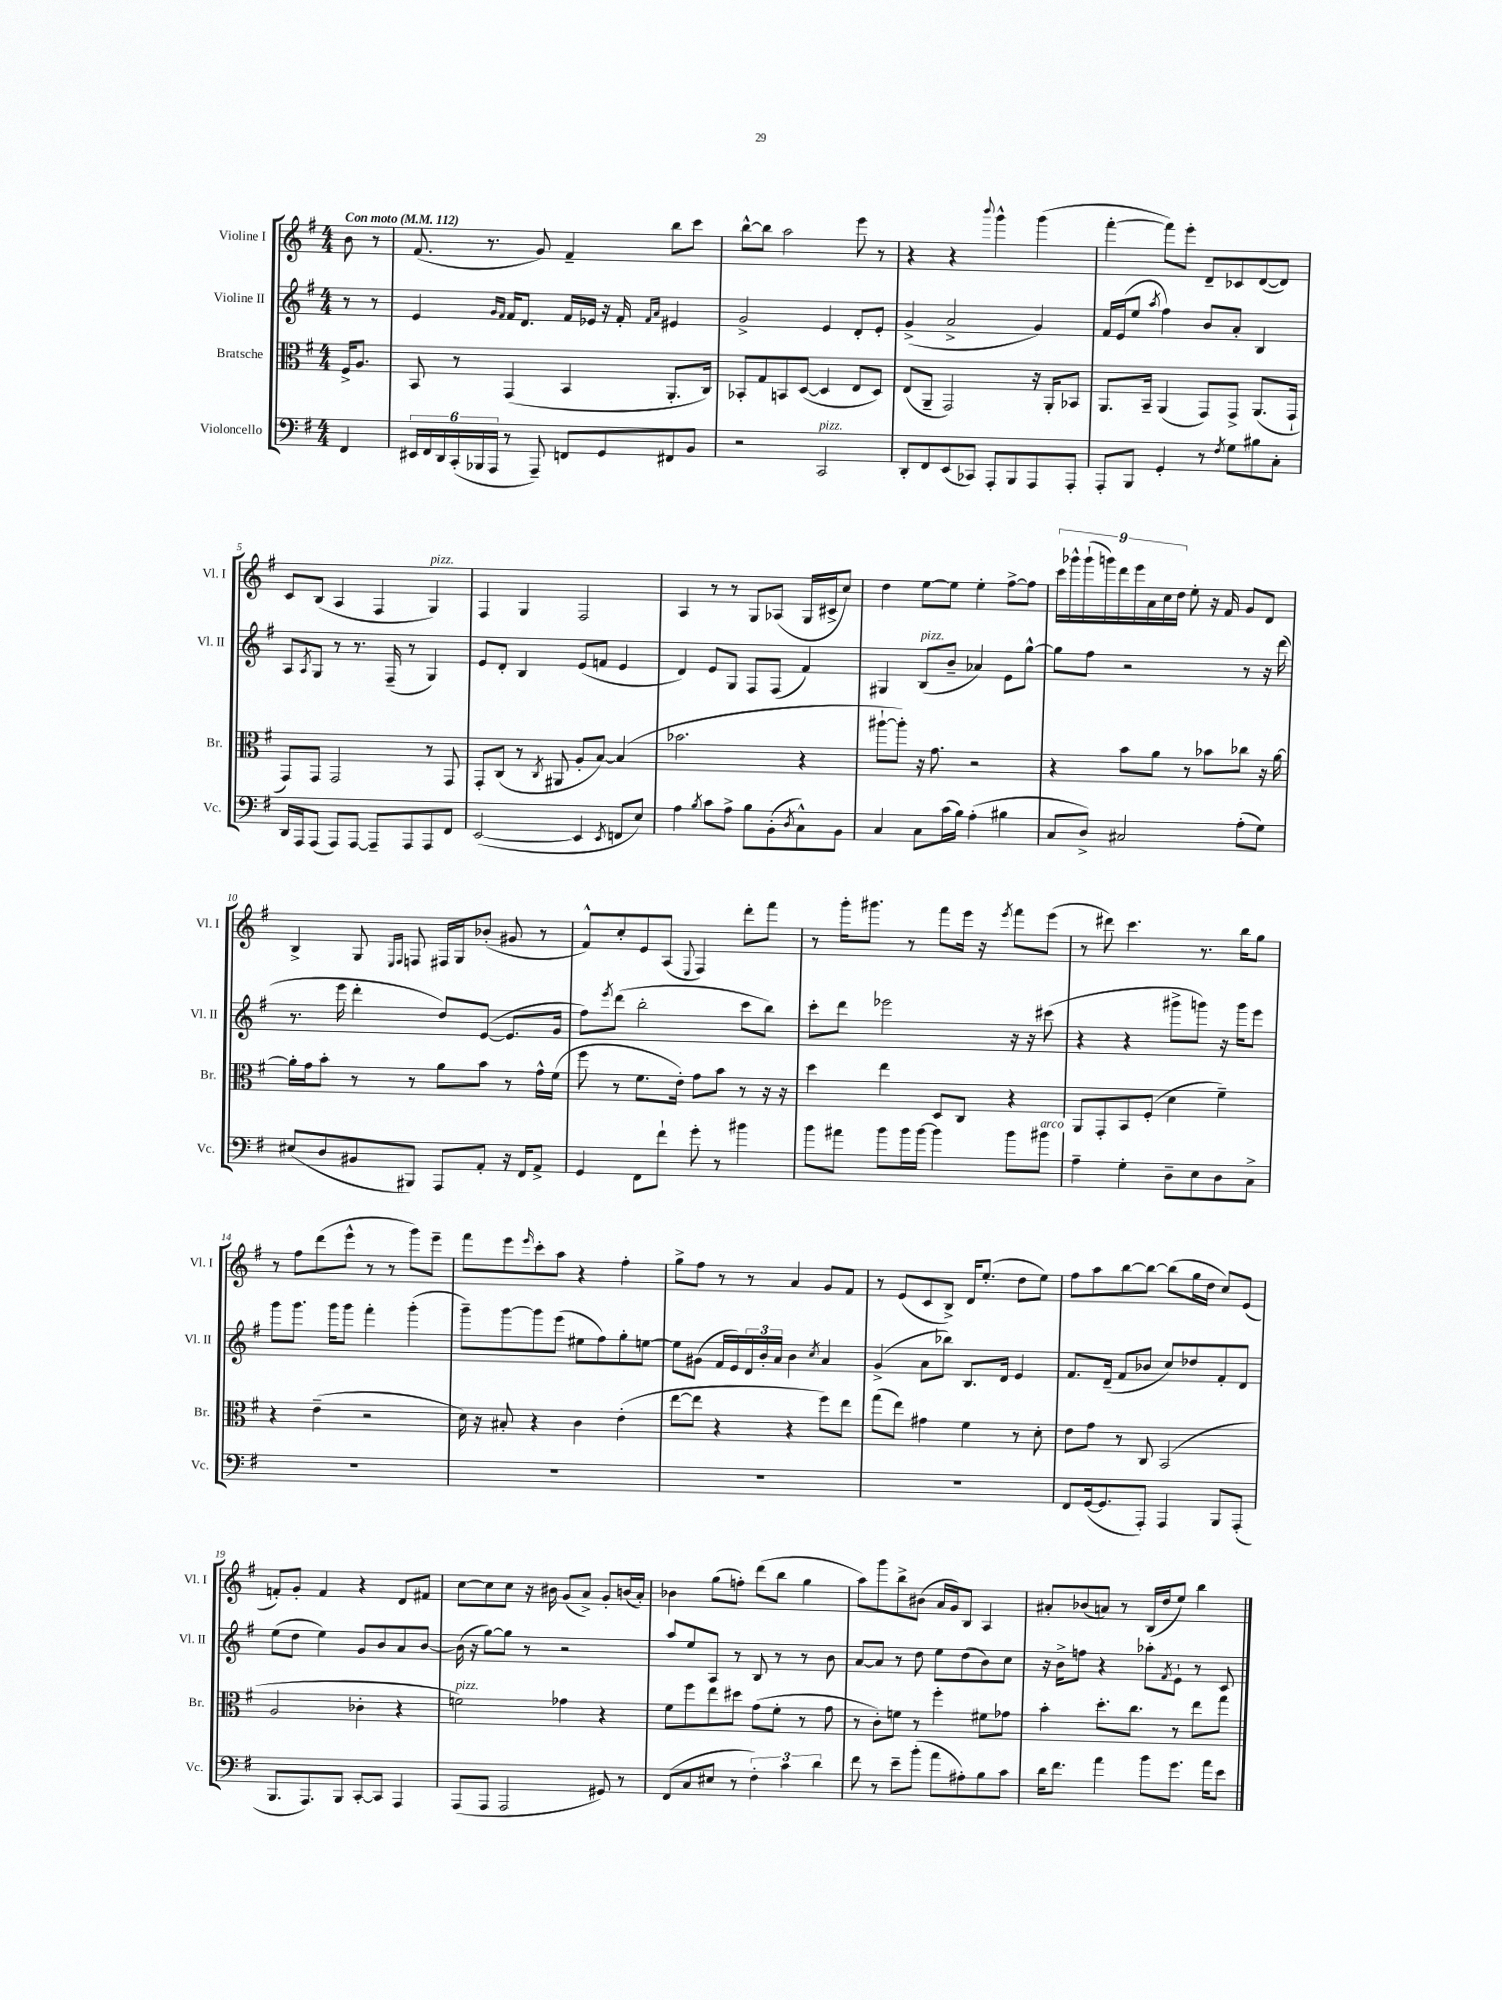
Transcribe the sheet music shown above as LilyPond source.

<<
\new StaffGroup <<
\new Staff = "s0" \with { instrumentName = "Violine I" shortInstrumentName = "Vl. I" } {
    \clef treble \key g \major \numericTimeSignature \time 4/4 \partial 4 \tempo "Con moto" 4 = 112
    b'8 r8 |
    fis'8.( r8. g'8) fis'4-- b''8 c'''8 |
    b''8~-^ b''8 a''2 e'''8 r8 |
    r4 r4 \appoggiatura { b'''8 } g'''4-^ g'''4( |
    fis'''4~-. fis'''8) e'''8-. d'8-- ces'8 d'8~( d'8) |
    c'8 b8( a4 fis4 g4^\markup { \italic "pizz." }) |
    fis4 g4 fis2 |
    a4 r8 r8 g8 aes8( g16 cis'16-> c''8) |
    d''4 e''8~ e''8 e''4-. fis''8~-> fis''8 |
    \tuplet 9/8 { c'''16 ges'''16-^ ges'''16-!( g'''16) d'''16 e'''16 a'16 c''16 d''16 } e''8-. r16 fis'16 g'8 d'8 |
    b4-> g8 \grace { e16 fis16 } f8 fis16 g16 bes'8-.( gis'8 r8 |
    fis'8-^) c''8-. e'8 a8( \appoggiatura { e8 } fis4) d'''8-. fis'''8 |
    r8 g'''16-. gis'''8. r8 fis'''8 e'''16 r16 \acciaccatura { e'''8 } fis'''8 e'''8( |
    r8 dis'''8) c'''4. r8. b''16 g''8 |
    r8 fis''8 d'''8( e'''8-^ r8 r8 g'''8) e'''8-- |
    fis'''8 e'''8 \grace { e'''16 } c'''8-. a''8 r4 fis''4-. |
    g''8-> fis''8 r8 r8 a'4 g'8 fis'8 |
    r8 e'8( c'8 b8->) d'16 e''8.-.( d''8 e''8) |
    fis''8 a''8 b''8~ b''8~ b''8( g''16 d''16 c''8) e'8( |
    f'8-.) g'8-. f'4 r4 d'8 fis'8 |
    c''8~ c''8 c''8 r16 bis'16 g'8( a'8->) g'8-. b'16( a'16-.) |
    bes'4 g''8( f''8-.) d'''8( b''8 g''4 |
    a''8) g'''8 b''8-> bis'8( a'16 g'16) b8 a4 |
    ais'8-. bes'8( a'8) r8 b16( d''16 e''8) b''4 \bar "|." |
}
\new Staff = "s1" \with { instrumentName = "Violine II" shortInstrumentName = "Vl. II" } {
    \clef treble \key g \major \numericTimeSignature \time 4/4 \partial 4
    r8 r8 |
    e'4 \grace { g'16 fis'16 } fis'16 d'8. fis'16 ees'16 r16 fis'16-. \grace { fis'16 a'16 } eis'4 |
    g'2-> e'4 d'8-. e'8-. |
    g'4->( a'2-> g'4) |
    fis'16 e'16( e''8 \acciaccatura { a''8 } fis''4) b'8 a'8-. b4 |
    a8 \acciaccatura { a8 } g8 r8 r8. fis16--( r8 g4) |
    e'8 d'8-. b4 e'8( f'8 e'4 |
    d'4) e'8 g8 fis8 fis8( fis'4) |
    gis4 b8^\markup { \italic "pizz." }( b'8-- aes'4) e'8 g''8~-^ |
    g''8 fis''8 r2 r8 r16 d'''16( |
    r8. e'''16 d'''4-. d''8) e'8~( e'8. g'16 |
    fis''8) \acciaccatura { e'''8 } d'''8( b''2-. c'''8 b''8) |
    c'''8-. d'''8 ees'''2 r16 r16 cis'''8( |
    r4 r4 gis'''8-> g'''8) r16 g'''16 e'''8 |
    g'''8 g'''8. g'''16 g'''8 fis'''4-. g'''4-.( |
    g'''8--) g'''8~ g'''8 e'''8( eis''8 fis''8) g''8-. e''8~ |
    e''8 gis'8( fis'16 e'16) \tuplet 3/2 { d'16 b'16-. a'16 } b'4 \acciaccatura { c''8 } a'4 |
    g'4->( a'8 bes''8) b8. d'16 e'4 |
    fis'8. d'16--( fis'8 bes'8 c''8) des''8 fis'8-. d'8 |
    e''8( d''8 e''4) g'8 b'8 a'8 b'8~ |
    b'16( r16 g''8~) g''8 r8 r2 |
    a''8 e''8 a8 r8 b8 r8 r8 b'8 |
    a'8~ a'8 r8 d''8 e''8 d''8( b'8) c''8 |
    r16 b'16-> f''8 r4 aes''8-. \acciaccatura { fis'8 } e'8-! r8 c'8 \bar "|." |
}
\new Staff = "s2" \with { instrumentName = "Bratsche" shortInstrumentName = "Br." } {
    \clef alto \key g \major \numericTimeSignature \time 4/4 \partial 4
    fis16-> a8. |
    b,8 r8 g,4( b,4 a,8.-. c16) |
    bes,8-. g8 b,8 d8~( d4 e8 d8) |
    e8( a,8-- g,2) r16 a,16-. bes,8 |
    a,8. b,16-- a,4( g,8) g,8-> a,8.( g,16-! |
    g,8) g,8 g,2 r8 g,8 |
    g,8-. c8( r8 \acciaccatura { c8 } ais,8 a8-. b8~) b4( |
    bes'2. r4 |
    ais''8~-! ais''8-.) r16 g'8. r2 |
    r4 b'8 a'8 r8 bes'8 ces''8 r16 a'16~ |
    a'16-. g'16 b'8-. r8 r8 a'8 b'8 r8 g'16-^ fis'16( |
    fis''8 r8 fis'8. e'16-.) g'8 b'8 r8 r16 r16 |
    d''4 e''4 d8 c8 r4 |
    a,8 g,8-. b,8 fis8-.( d'4 fis'4--) |
    r4 e'4--( r2 |
    d'16) r16 bis8-. r4 c'4 e'4-.( |
    e''8~ e''8 r4 r4 fis''8) e''8 |
    g''8( e''8) gis'4 fis'4 r8 d'8-. |
    e'8 g'8 r8 c8 b,2( |
    a2 ces'4-. r4 |
    f'2^\markup { \italic "pizz." }) ges'4 r4 |
    fis'8 fis''8 e''8 dis''8 g'8( fis'8-. r8 g'8 |
    r8 c'8-.) f'8 r8 fis''4-. fis'8 ges'8 |
    b'4-. d''8.-. c''8. r8 e''8 g''8 \bar "|." |
}
\new Staff = "s3" \with { instrumentName = "Violoncello" shortInstrumentName = "Vc." } {
    \clef bass \key g \major \numericTimeSignature \time 4/4 \partial 4
    fis,4 |
    \tuplet 6/4 { eis,16 fis,16 d,16 c,16-.( bes,,16 a,,16 } r8 a,,8--) f,8 g,8 fis,8 b,8 |
    r2 c,2^\markup { \italic "pizz." } |
    d,8-. fis,8 e,8( ces,8) a,,8-. b,,8 a,,8 a,,8-. |
    a,,8-. b,,8 g,4-. r8 \acciaccatura { fis8 } g8 bis8 c8-. |
    d,16 a,,16 a,,8( a,,8) a,,8~ a,,8-- a,,8 a,,8 fis,8 |
    e,2~( e,4 \acciaccatura { e,8 } f,8 e8) |
    a4 \acciaccatura { b8 } c'8 a8-> b8 b,8-.( \acciaccatura { d8 } c8-^) b,8 |
    c4 c8 c'16( b16) a4-.( bis4 |
    c8 d8->) cis2 a8-.( g8) |
    eis8( d8 bis,8 bis,,8) a,,8 a,8-. r16 fis,16 a,8-> |
    g,4 fis,8 fis'8-! g'8-. r8 bis'4 |
    b'8 ais'8 b'8 b'16 b'16~ b'4 b'8 bis'8^\markup { \italic "arco" } |
    a4-- g4-. d8-- e8 d8 c8-> |
    R1 |
    R1 |
    R1 |
    R1 |
    fis,8 g,16~( g,8. a,,8-.) a,,4 b,,8 a,,8-.( |
    b,,8. a,,8.) b,,8 c,8~-. c,8 a,,4 |
    a,,8( a,,8 a,,2 gis,8) r8 |
    fis,8( c8 eis8 r8 \tuplet 3/2 { fis4-.) c'4 d'4 } |
    fis'8 r8 e'8-- b'8-.( a'8 ais8-.) b8 c'8 |
    d'16 fis'8. a'4 b'8 g'8. a'16 e'8 \bar "|." |
}
>>
>>
